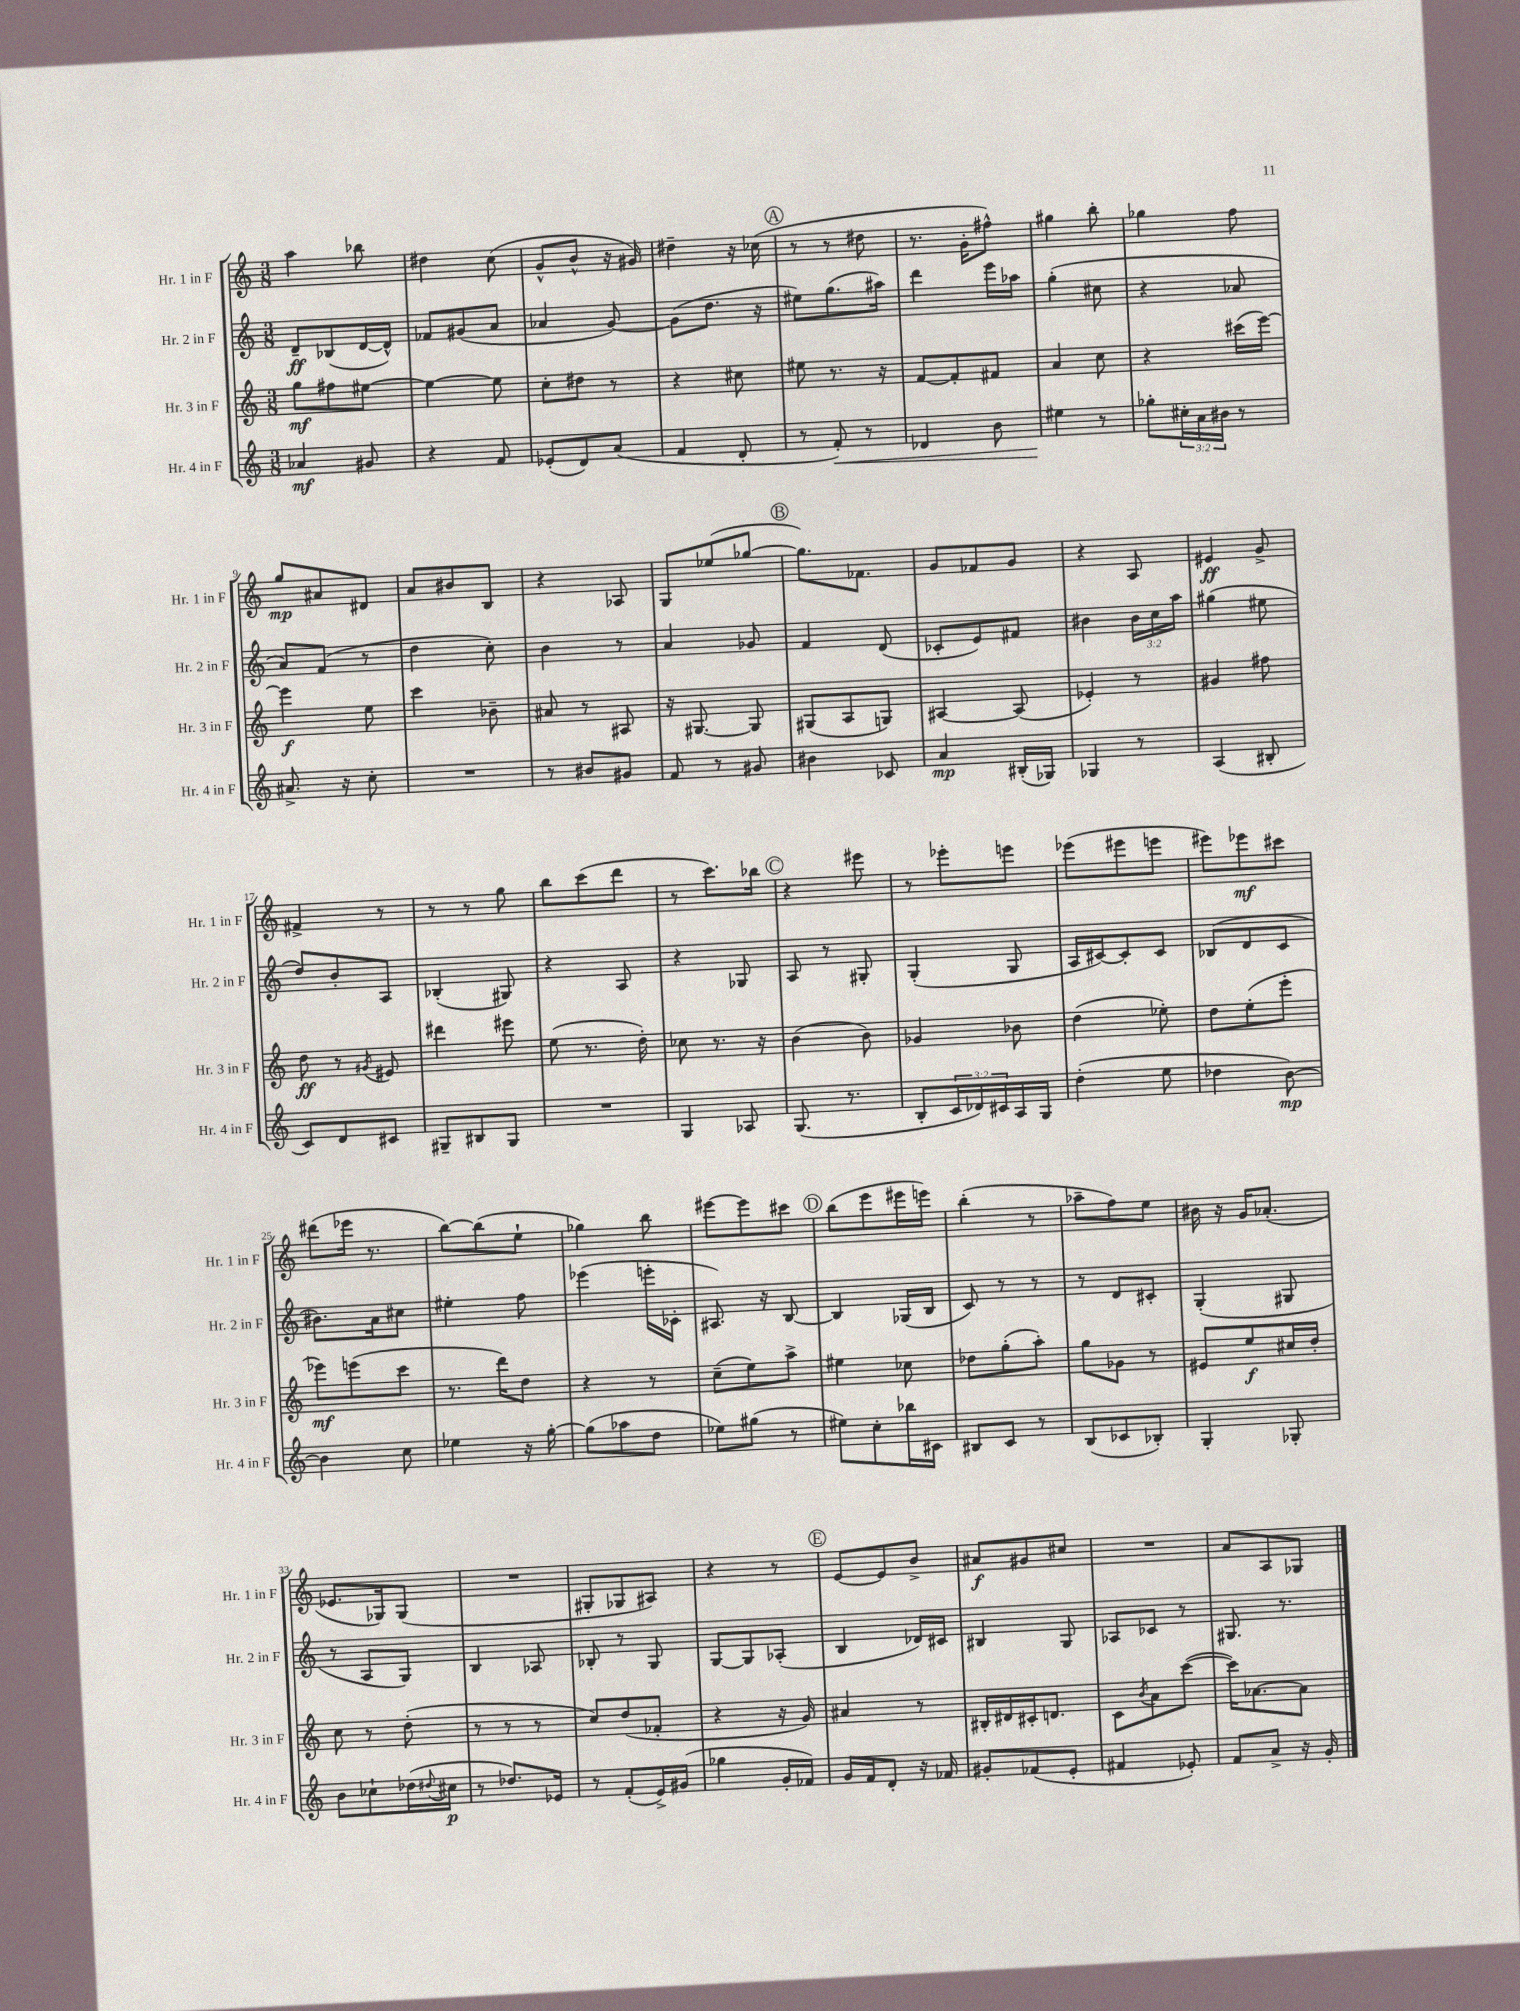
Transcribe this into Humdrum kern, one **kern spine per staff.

**kern	**kern	**kern	**kern
*staff4	*staff3	*staff2	*staff1
*clefG2	*clefG2	*clefG2	*clefG2
*k[]	*k[]	*k[]	*k[]
*M3/8	*M3/8	*M3/8	*M3/8
4a-/	8gg\L	8d~/L	4aa\
.	8ff#\	(8B-/	.
8g#/	[8ee#\J	[16d/L	8bb-\
.	.	16d^^/]JJ)	.
=	=	=	=
4r	4ee#\_	8f-/L	4dd#\
.	.	(8g#/	.
8f/	8ee#\]	8a/J	(8cc\
=	=	=	=
(8e-'/L	8cc'\L	4a-/	8g^^/L
8d/)	8dd#\J	.	8b^^/J
(8a/J	8r	[8g/)	16r
.	.	.	16g#/)
=	=	=	=
4f/	4r	(8g\]L	4dd#~\
.	.	8.dd\J	.
8d'/	8cc#\	.	16r
.	.	16r	(16cc-\
=	=	=	=
8r	8ee#\	8ee#\L)	8r
8f'/)	8.r	(8.gg\	8r
8r	.	.	8dd#\
.	16r	16aa#\Jk)	.
=	=	=	=
4d-/	[8f/L	4ddd\	8.r
.	8f'/]	.	.
.	.	.	16g'\LK
8b\	8f#/J	16eee\LL	8ff#^^\J)
.	.	16aa-\JJ	.
=	=	=	=
4ee#\	4a/	(4gg'\	4gg#\
8r	8cc\	8cc#\	8bb'\
=	=	=	=
8gg-'\L	4r	4r	4gg-\
24cc#'\L	.	.	.
24a\	.	.	.
24b#\JJ	.	.	.
8r	(16ccc#\LL	8a-/	8ff\
.	[16eee\JJ)	.	.
=	=	=	=
8.a#^/	4eee\]	8a/L)	8gg/L
.	.	(8f/J	8a#/
16r	.	.	.
8cc'\	8ee\	8r	8d#/J
=	=	=	=
4.r	4ccc\	4dd\	8a/L
.	.	.	8b#/
.	8b-~\	8cc'\)	8B/J
=	=	=	=
8r	8a#/	4b\	4r
8b#/L	8r	.	.
8g#/J	8A#/	8r	8A-/
=	=	=	=
8f/	16r	4a/	8G/L
.	[8.G#/	.	.
8r	.	.	(8ee-/
8g#/	8G#/]	8g-/	[8gg-/J
=	=	=	=
4b#\	(8G#/L	4f/	8.gg-\]L)
.	8A/	.	.
.	.	.	8.f-\J
8c-/	8G/J)	(8d/	.
=	=	=	=
4a/	[4A#/	8c-'/L	8g/L
.	.	8e/)	8f-/
(16B#'/LL	(8A#/]	8f#/J	8g/J
16G-/JJ)	.	.	.
=	=	=	=
4G-/	4e-'/)	4b#\	4r
8r	8r	24b#\LL	8A/
.	.	24cc\	.
.	.	24aa\JJ	.
=	=	=	=
(4A/	4g#/	(4gg#\	4e#/
8B#'/	8ff#\	8ee#\	8g^/
=	=	=	=
8c/L)	8dd\	8dd/L)	4f#^/
8d/	8r	8b'/	.
.	8qg#/	.	.
8c#/J	8e#/	8A/J	8r
=	=	=	=
8G#~/L	4ddd#\	(4B-'/	8r
8B#/	.	.	8r
8G#/J	8eee#\	8G#/)	8gg\
=	=	=	=
4.r	(8ee\	4r	8bb\L
.	8.r	.	(8ccc\
.	.	8A/	8ddd\J
.	16dd'\)	.	.
=	=	=	=
4G/	8cc-\	4r	8r
.	8.r	.	8.ccc\L)
8A-/	.	8G-/	.
.	16r	.	16bb-\Jk
=	=	=	=
(8.G/	(4b\	8A/	4r
.	.	8r	.
8.r	.	.	.
.	8b\)	8G#'/	8eee#\
=	=	=	=
8B'/L	4g-/	(4G'/	8r
24c/L	.	.	8eee-'\L
24d-/)	.	.	.
24c#/	.	.	.
16A/	8b-\	8G/	8eee\J
16G/JJ	.	.	.
=	=	=	=
(4dd'\	(4dd\	16A/LL	(8eee-\L
.	.	[16c#/J)	.
.	.	8c#'/]	8eee#\
8ee\	8ee-'\)	8c#/J	8eee\J
=	=	=	=
4dd-\	8dd\L	(8B-/L	8eee#\L)
.	(8ee'\	8d/	8eee-\
[8b\)	8eee'\J	8c/J	8ccc#\J
=	=	=	=
4b\]	8eee-\L)	8.b#\L)	(8ddd#\L
.	(8eee\	.	16eee-\Jk
.	.	16a\k	8.r
8cc\	8ccc\J	8cc#\J	.
=	=	=	=
4ee-\	8.r	4ee#'\	[8bb\L)
.	.	.	(8bb\]
.	16ddd\LK)	.	.
16r	8dd\J	8ff\	8ee`\J
[16gg'\	.	.	.
=	=	=	=
(8gg\]L	4r	(4eee-\	4gg-\)
8aa-\	.	.	.
8dd\J	8r	16eee'\LL	8bb\
.	.	16c-'\JJ	.
=	=	=	=
8ee-\L)	(8cc~\L	8.A#/)	[8eee#\L
(8gg#\J	8ee\)	.	8eee#\]
.	.	16r	.
8r	8aa^\J	[8B/	8ccc#\J
=	=	=	=
8ee#\L)	4ee#\	4B/]	(8bb\L
8cc'\	.	.	8eee\
16bb-\L	8cc-\	(16G-/LL	16eee#\L
16c#\JJ	.	16B/JJ	16eee\JJ)
=	=	=	=
8B#/L	8dd-\L	8c/)	(4bb'\
8c/J	(8gg'\	8r	.
8r	8aa'\J)	8r	8r
=	=	=	=
(8B/L	8gg\L	8r	8aa-~\L
8c-/	8g-\J	8d/L	8ff\)
8B-'/J)	8r	8c#'/J	8ee\J
=	=	=	=
4G'/	8e#/L	(4G'/	16b#\
.	.	.	16r
.	8ee/	.	16g/LK
.	.	.	(8.a-'/J
8G-'/	16cc#/L	8G#/	.
.	16dd'/JJ	.	.
=	=	=	=
8b\L	8cc\	8r	8.e-/L
8cc-`\	8r	8A/L	.
.	.	.	16G-/k)
(16dd-\L	(8dd'\	8G/J)	(8G-/J
8qqdd#/	.	.	.
16cc#\JJ	.	.	.
=	=	=	=
8r	8r	4B/	4.r
8.dd-/L)	8r	.	.
.	8r	8A-/	.
16e-/Jk	.	.	.
=	=	=	=
8r	8cc/L)	8B-'/	8G#'/L
(8f'/L	(8dd/	8r	8G-/
16e^/L)	8f-'/J	8G/	8A#/J)
(16g#/JJ	.	.	.
=	=	=	=
4gg-\	4r	[8G/L	4r
.	.	8G/]	.
16g'/LL	16r	(8A-'/J	8r
16f-/JJ)	16g/)	.	.
=	=	=	=
16g/LL	4a#/	4B/	[8e/L
16f/J	.	.	.
8d'/J	.	.	8e/]
16r	8r	16d-/LL)	8b^/J
16f-/	.	16c#/JJ	.
=	=	=	=
8g#'/L	16B#'/LL	4B#/	8a#/L
.	16d#/	.	.
(8f-/	16c#'/J	.	8g#/
.	8.d/J	.	.
8e'/J	.	8G/	8cc#/J
=	=	=	=
4f#/	8c\L	8A-/L	4.r
.	8qb/	.	.
.	8a\	8c-/J	.
8e-'/)	([8ccc\J	8r	.
=	=	=	=
8f/L	16ccc\]LK)	8.G#/	8a/L
.	[8.a-\	.	.
8a^/J	.	.	8A/
.	.	8.r	.
16r	8a-\]J	.	8G-/J
16g'/	.	.	.
==	==	==	==
*-	*-	*-	*-
